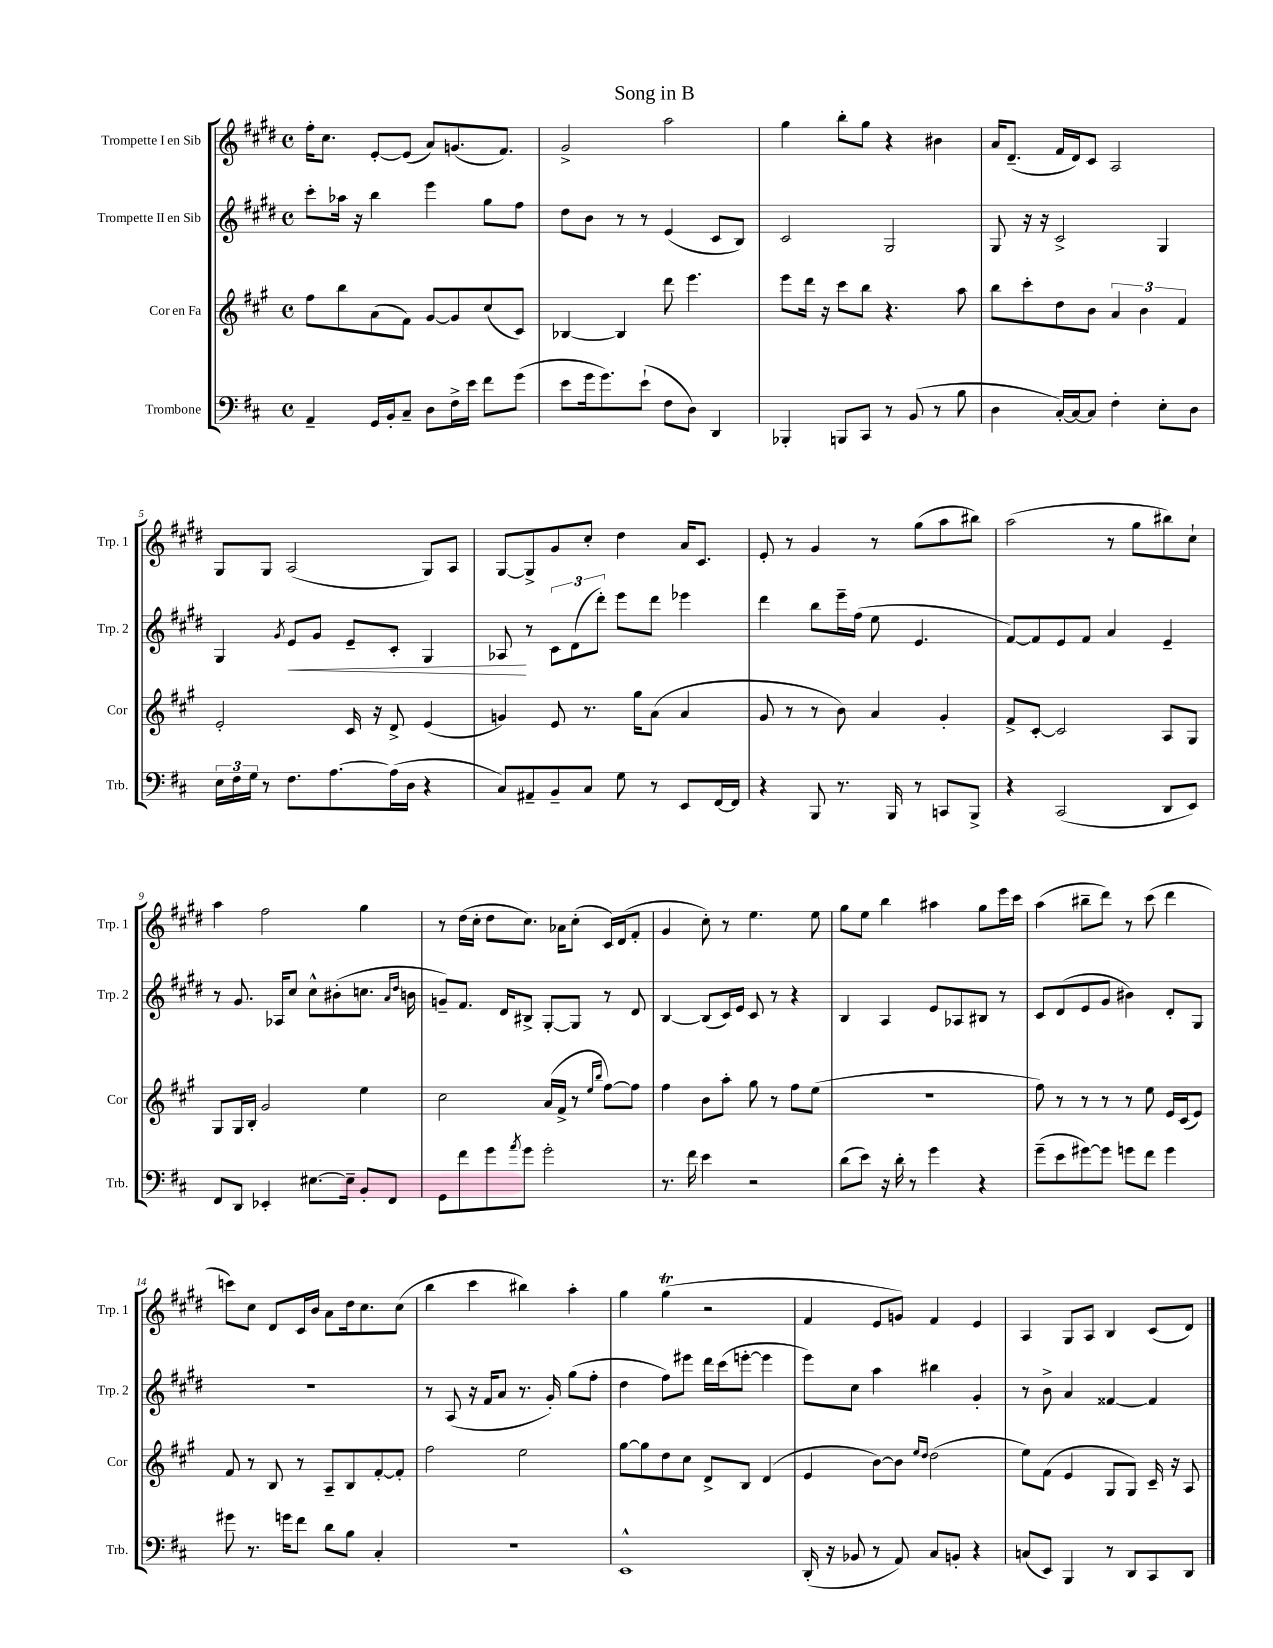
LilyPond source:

\header { title = "Song in B" }
<<
\new StaffGroup <<
\new Staff = "s0" \with { instrumentName = "Trompette I en Sib" shortInstrumentName = "Trp. 1" } {
    \clef treble \key e \major \defaultTimeSignature \time 4/4
    fis''16-. cis''8. e'8~-. e'8( a'8) g'8.( fis'8.) |
    gis'2-> a''2 |
    gis''4 b''8-. gis''8 r4 bis'4 |
    a'16 dis'8.--( fis'16 dis'16) cis'8 a2 |
    gis8 gis8 a2( gis8) a8 |
    gis8~ gis8-> gis'8 cis''8-. dis''4 a'16 cis'8. |
    e'8-. r8 gis'4 r8 gis''8( a''8 bis''8) |
    a''2( r8 gis''8 bis''8) cis''8-! |
    a''4 fis''2 gis''4 |
    r8 dis''16( cis''16-. dis''8 cis''8.) aes'16 cis''8-.( cis'16) dis'16( fis'8-. |
    gis'4 cis''8-.) r8 e''4. e''8 |
    gis''8 e''8 b''4 ais''4 gis''8 e'''16 cis'''16 |
    a''4( bis''8-- dis'''8) r8 cis'''8( dis'''4 |
    c'''8) cis''8 dis'8 cis'16 b'16 a'8 dis''16 cis''8. cis''8( |
    b''4 cis'''4 bis''4) a''4-. |
    gis''4 gis''4\trill( r2 |
    fis'4 e'8 g'8) fis'4 e'4 |
    a4 gis8 a8 b4 cis'8( dis'8) \bar "|." |
}
\new Staff = "s1" \with { instrumentName = "Trompette II en Sib" shortInstrumentName = "Trp. 2" } {
    \clef treble \key e \major \defaultTimeSignature \time 4/4
    cis'''8-. aes''16 r16 b''4 e'''4 gis''8 fis''8 |
    dis''8 b'8 r8 r8 e'4( cis'8 b8) |
    cis'2 gis2 |
    gis8 r16 r16 cis'2-> gis4 |
    gis4 \acciaccatura { gis'8 } e'8\< gis'8 e'8-- cis'8-. gis4 |
    aes8\! r8 \tuplet 3/2 { cis'8 dis'8( dis'''8-.) } e'''8 dis'''8 ees'''4 |
    dis'''4 b''8 e'''16-- fis''16( e''8 e'4. |
    fis'8~) fis'8 e'8 fis'8 a'4 e'4-- |
    r8 gis'8. aes16 cis''8 cis''8-^ bis'8-.( c''8. \grace { a'16 dis''16 } b'16 |
    g'8--) fis'8. dis'16 bis8-> gis8~-. gis8 r8 dis'8 |
    b4~ b8( cis'16) e'16 cis'8 r8 r4 |
    b4 a4 e'8 aes8 bis8 r8 |
    cis'8 dis'8( e'8 gis'8 bis'4) dis'8-. gis8 |
    R1 |
    r8 a8( r16 fis'16 a'8 r8. gis'16-.) gis''8( fis''8-. |
    dis''4 fis''8) eis'''8 dis'''16 cis'''16( e'''8~-. e'''4 |
    e'''8) cis''8 a''4 bis''4 gis'4-. |
    r8 b'8-> a'4 fisis'4~ fisis'4 \bar "|." |
}
\new Staff = "s2" \with { instrumentName = "Cor en Fa" shortInstrumentName = "Cor" } {
    \clef treble \key a \major \defaultTimeSignature \time 4/4
    fis''8 b''8 a'8( fis'8) gis'8~ gis'8 cis''8( cis'8) |
    bes4~ bes4 d'''8 e'''4. |
    e'''8 d'''16 r16 cis'''8 b''8 r4. a''8 |
    b''8 cis'''8-. d''8 b'8 \tuplet 3/2 { a'4 b'4 fis'4 } |
    e'2-. cis'16 r16 d'8-> e'4( |
    g'4) e'8 r8. gis''16 a'8( a'4 |
    gis'8 r8 r8 b'8) a'4 gis'4-. |
    fis'8-> cis'8~-. cis'2 a8 gis8 |
    gis8 gis16 b16-. gis'2 e''4 |
    cis''2 a'16( fis'16-> r8 \grace { e''16 b''16 } fis''8~) fis''8 |
    fis''4 b'8 a''8-. gis''8 r8 fis''8 e''8( |
    R1 |
    fis''8) r8 r8 r8 r8 e''8 e'16 cis'16( e'8) |
    fis'8 r8 b8 r8 a8-- b8 fis'8~-. fis'8-. |
    fis''2 e''2 |
    gis''8~ gis''8 d''8 cis''8 d'8-> b8 d'4( |
    e'4 b'8~) b'8 \grace { e''16 d''16 } d''2( |
    e''8) fis'8( e'4 gis8 gis8) cis'16-- r16 a8 \bar "|." |
}
\new Staff = "s3" \with { instrumentName = "Trombone" shortInstrumentName = "Trb." } {
    \clef bass \key d \major \defaultTimeSignature \time 4/4
    a,4-- g,16 b,16-. cis8-- d8 fis16-> e'16 fis'8 g'8( |
    e'8 g'16 g'8.) e'8-!( fis8 d8) d,4 |
    bes,,4-. b,,8 cis,8 r8 b,8( r8 b8 |
    d4 cis16~-.) cis16~ cis8 fis4-. e8-. d8 |
    \tuplet 3/2 { e16 fis16 g16 } r8 fis8. a8.~ a16( d16 r4 |
    cis8) ais,8-- b,8-- cis8 g8 r8 e,8 fis,16~ fis,16 |
    r4 b,,8 r8. b,,16 r8 c,8 b,,8-> |
    r4 cis,2( d,8 e,8) |
    fis,8 d,8 ees,4-. eis8.~ eis16-- b,8-. fis,8 |
    g,8 fis'8 g'8 \acciaccatura { a'8 } g'8 g'2-. |
    r8. fis'16 e'4 r2 |
    d'8( e'8) r16 d'16-. r8 g'4 r4 |
    g'8--( e'8 gis'8~) gis'8 g'8 fis'8 g'4 |
    gis'8 r8. g'16 fis'8 d'8 b8 cis4-. |
    r1 |
    e,1-^ |
    d,16-.( r16 bes,8 r8 a,8) cis8 b,8-. r4 |
    c8( e,8) b,,4 r8 d,8 cis,8 d,8 \bar "|." |
}
>>
>>
